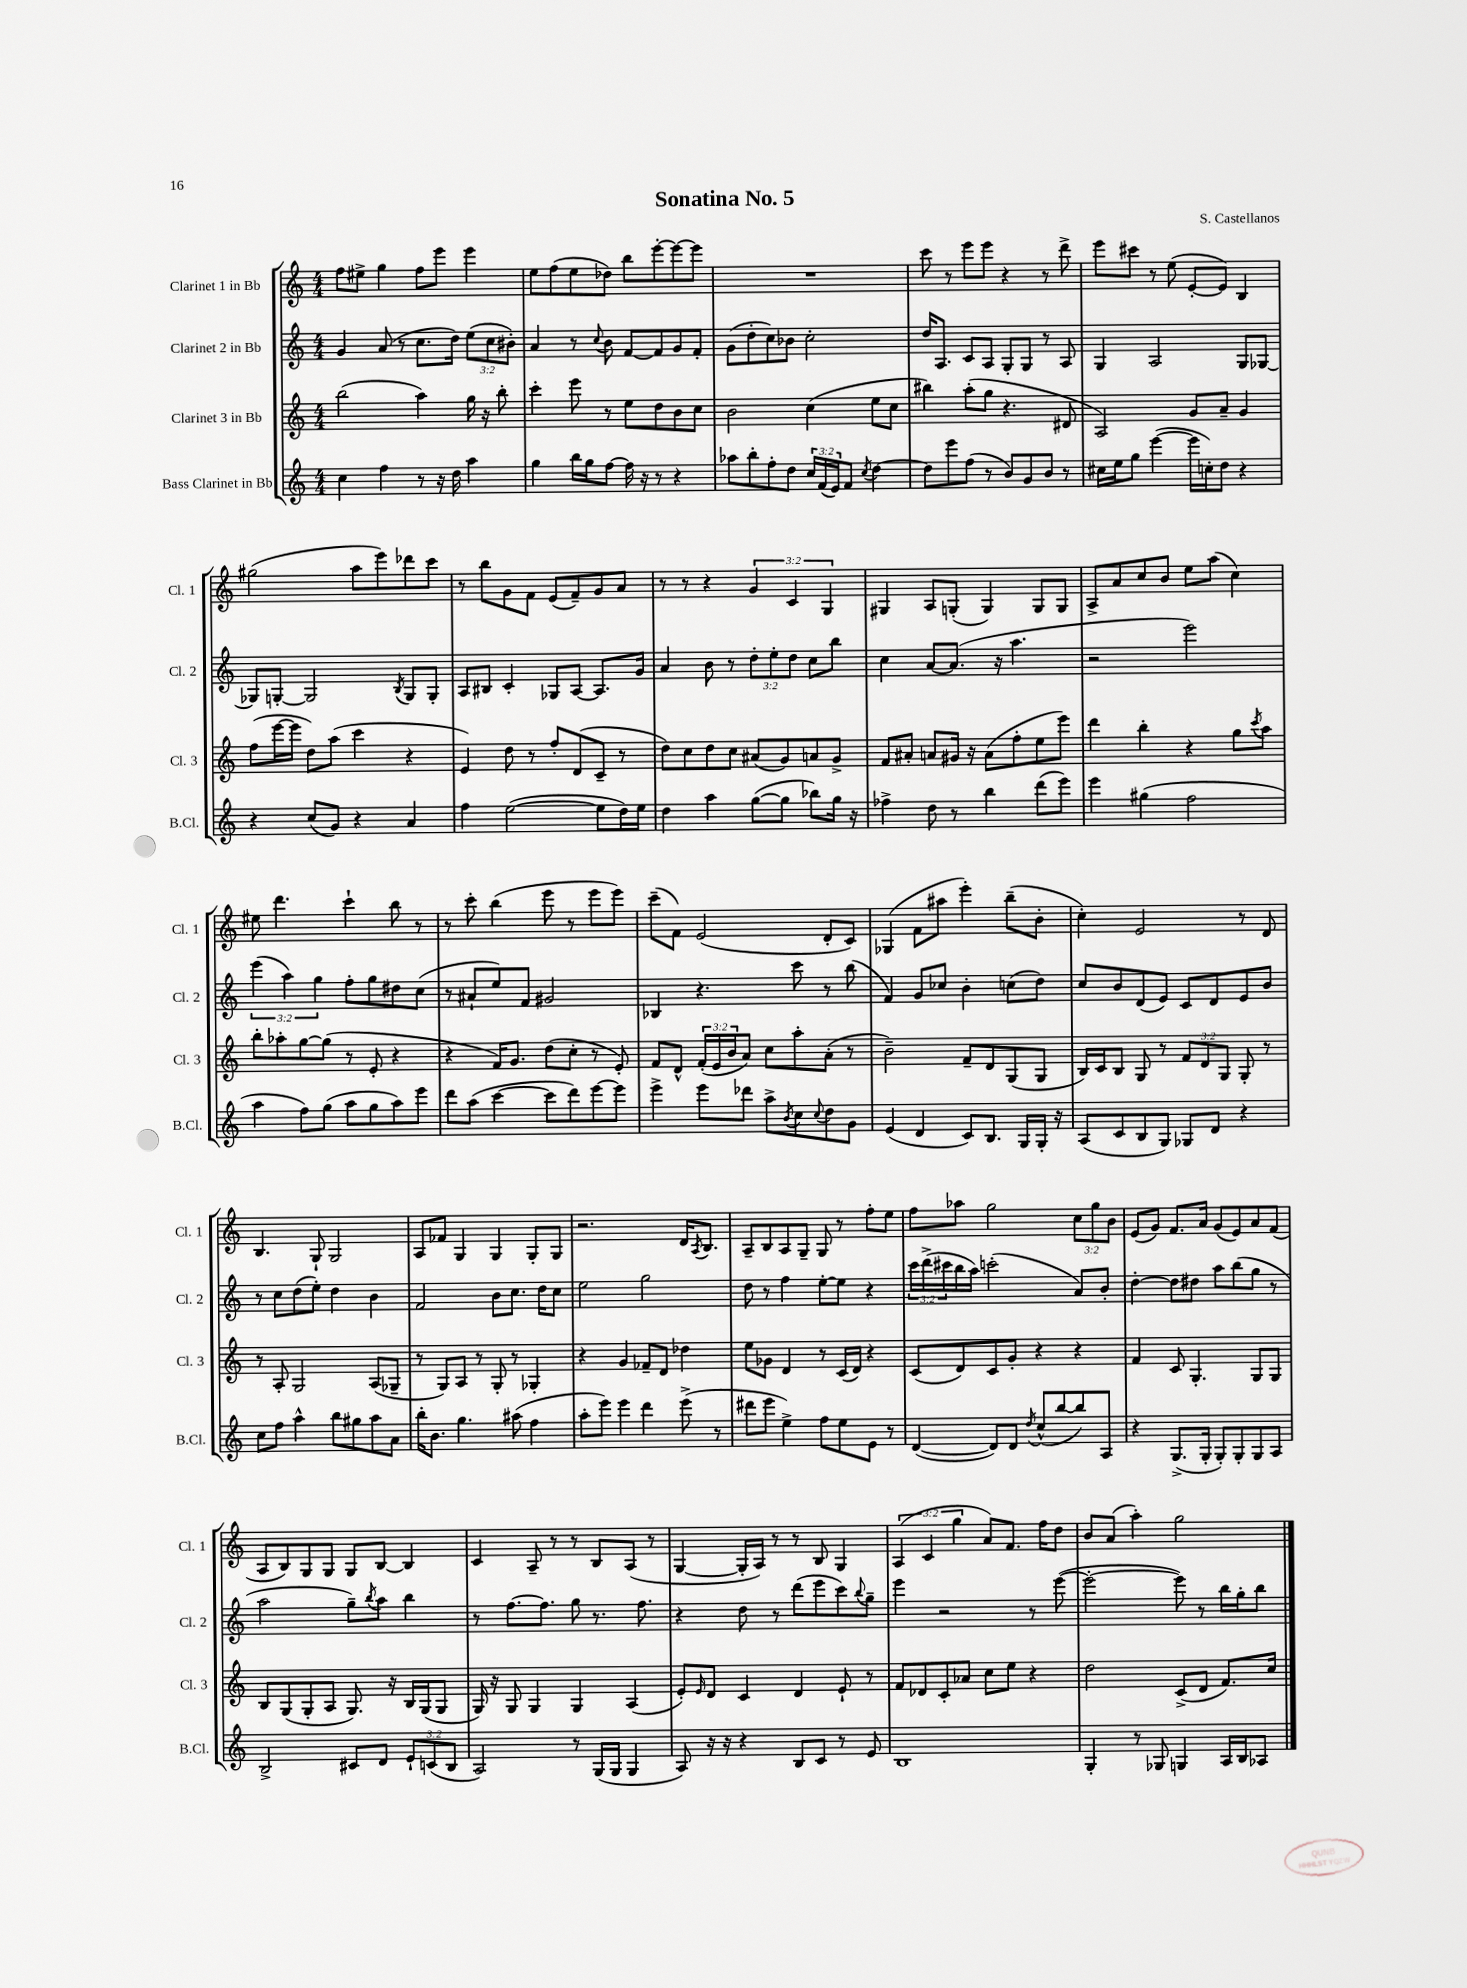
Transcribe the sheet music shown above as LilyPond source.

\header { title = "Sonatina No. 5" composer = "S. Castellanos" }
<<
\new StaffGroup <<
\new Staff = "s0" \with { instrumentName = "Clarinet 1 in Bb" shortInstrumentName = "Cl. 1" } {
    \clef treble \key c \major \numericTimeSignature \time 4/4 \override Staff.TupletNumber.text = #tuplet-number::calc-fraction-text
    f''8 eis''8-> g''4 f''8 e'''8 e'''4 |
    e''8 f''8( e''8 des''8) b''8 e'''8~-. e'''8~ e'''8 |
    R1 |
    c'''8 r8 e'''8 e'''8 r4 r8 d'''8-> |
    e'''8 cis'''8 r8 e''8( e'8~-. e'8) b4 |
    gis''2( a''8 e'''8) des'''8 c'''8 |
    r8 b''8 g'8 f'8 e'8( f'8--) g'8 a'8 |
    r8 r8 r4 \tuplet 3/2 { g'4 c'4 g4 } |
    gis4 a8 g8-.( g4) g8 g8 |
    a8-> a'8 c''8 b'8 e''8 a''8( c''4) |
    eis''8 d'''4. c'''4-! b''8 r8 |
    r8 c'''8-. b''4( e'''8 r8 e'''8 e'''8) |
    c'''8--( f'8) e'2( d'8-. c'8) |
    ges4( f'8 ais''8 e'''4-.) b''8--( b'8-. |
    c''4-.) e'2 r8 d'8 |
    b4. g8-! g2 |
    a8 fes'8 g4 g4 g8-. g8 |
    r2. d'16 \acciaccatura { a8 } b8. |
    a8-- b8 a8 g8-- g8 r8 f''8-. e''8 |
    f''8 aes''8 g''2 \tuplet 3/2 { c''8 g''8 b'8 } |
    e'8( g'8) f'8. a'16 g'8( e'8) a'8 f'8( |
    a8 b8) g8 g8 g8 b8~ b4 |
    c'4 a8-- r8 r8 b8 a8( r8 |
    g4~ g16-. a16) r8 r8 b8 g4 |
    \tuplet 3/2 { a4( c'4 g''4 } a'8) f'8. f''16 d''8 |
    b'8 a'8( a''4-.) g''2 \bar "|." |
}
\new Staff = "s1" \with { instrumentName = "Clarinet 2 in Bb" shortInstrumentName = "Cl. 2" } {
    \clef treble \key c \major \numericTimeSignature \time 4/4 \override Staff.TupletNumber.text = #tuplet-number::calc-fraction-text
    g'4 a'8( r8 c''8. d''16) \tuplet 3/2 { e''8( c''8 bis'8-.) } |
    a'4 r8 \appoggiatura { c''8 } b'8 f'8~ f'8 g'8 f'8-. |
    g'8( d''8-. c''8) bes'8 c''2-. |
    d''16 a8. c'8 a8 g8-. g8 r8 a8 |
    g4 a2 g8 ges8~ |
    ges8 g8~-. g2 \acciaccatura { b8 } g8 g8-. |
    a8 bis8 c'4-. ges8 a8~ a8. g'16 |
    a'4 b'8 r8 \tuplet 3/2 { d''8-. e''8-. d''8 } c''8 b''8 |
    c''4 a'8~ a'8.( r16 a''4. |
    r2 e'''2) |
    \tuplet 3/2 { e'''4( a''4) g''4 } f''8-. g''8 dis''8 c''8( |
    r8 ais'8-! e''8) f'8 gis'2 |
    bes4 r4. c'''8 r8 b''8( |
    f'4) g'8 ces''8 b'4-. c''8( d''8) |
    c''8 b'8 d'8( e'8) c'8 d'8 e'8 b'8 |
    r8 c''8 d''8( e''8-.) d''4 b'4 |
    f'2 b'8 c''8. d''16 c''8 |
    e''2 g''2 |
    d''8 r8 f''4 e''8~-. e''8 r4 |
    \tuplet 3/2 { c'''16 d'''16->( cis'''16 } b''16 a''16) c'''2-.( a'8) b'8-. |
    d''4~-. d''8 dis''8 a''8 b''8( g''8 r8 |
    a''2 g''8--) \acciaccatura { b''8 } a''8 b''4 |
    r8 f''8.~ f''8. g''8 r8. f''8. |
    r4 d''8 r8 d'''8( e'''8 c'''8) \appoggiatura { b''8 } g''8-- |
    e'''4 r2 r8 e'''8~( |
    e'''2~-. e'''8) r8 b''16 g''16-. b''8 \bar "|." |
}
\new Staff = "s2" \with { instrumentName = "Clarinet 3 in Bb" shortInstrumentName = "Cl. 3" } {
    \clef treble \key c \major \numericTimeSignature \time 4/4 \override Staff.TupletNumber.text = #tuplet-number::calc-fraction-text
    b''2( a''4) g''16 r16 b''8-. |
    c'''4-. e'''8 r8 e''8 d''8 b'8 c''8 |
    b'2 c''4( e''8 c''8 |
    bis''4) a''8-.( g''8 r4. dis'8 |
    a2) g'8 a'8-- g'4 |
    f''8( e'''16~ e'''16 d''8) a''8( c'''4 r4 |
    e'4) d''8 r8 f''8-. d'8( c'8-- r8 |
    d''8) c''8 d''8 c''8 ais'8( g'8) a'8 g'8-> |
    f'8 ais'8-. a'8 gis'16 r16 a'8( f''8-. e''8 e'''8) |
    d'''4 b''4-. r4 g''8 \acciaccatura { c'''8 } a''8 |
    b''8-. aes''8-. g''8~ g''8( r8 e'8-. r4 |
    r4 f'16) g'8. d''8( c''8-. r8 e'8-.) |
    f'8 d'8-^ \tuplet 3/2 { f'16-.( e'16 b'16 } a'8) c''8 a''8-. a'8-.( r8 |
    b'2--) f'8-- d'8 g8( g8 |
    b16) c'16 b8 g8 r8 \tuplet 3/2 { f'8 d'8 g8 } g8-. r8 |
    r8 a8-. g2 a8( ges8-- |
    r8 g8) a8 r8 g8-. r8 ges4-. |
    r4 g'4 fes'8-- d'8 des''4 |
    e''8 ges'8 d'4 r8 c'16( d'16) r4 |
    c'8( d'8) c'8 g'8-. r4 r4 |
    f'4 c'8 g4.-. g8 g8 |
    b8 g8( g8-. a8 g8.) r16 b16 g16( g8 |
    g16) r16 g8 g4 g4 a4( |
    e'8-.) \grace { e'16 } d'8 c'4 d'4 e'8-! r8 |
    f'8 des'8 c'8-. aes'8 c''8 e''8 r4 |
    d''2 c'8->( d'8 f'8.) c''16 \bar "|." |
}
\new Staff = "s3" \with { instrumentName = "Bass Clarinet in Bb" shortInstrumentName = "B.Cl." } {
    \clef treble \key c \major \numericTimeSignature \time 4/4 \override Staff.TupletNumber.text = #tuplet-number::calc-fraction-text
    c''4 f''4 r8 r16 d''16 a''4 |
    g''4 b''16 g''16 f''8~ f''16 r16 r8 r4 |
    aes''8 b''8-. f''8-. d''8 \tuplet 3/2 { c''16 f'16( e'16) } f'8 \acciaccatura { c''8 } d''4~ |
    d''8 e'''8 f''8( r8 b'8) g'8 b'8 r8 |
    cis''16 e''16 g''8 e'''4~( e'''16 c''16-.) d''8 r4 |
    r4 c''8( g'8) r4 a'4 |
    f''4 e''2~( e''8 d''16) e''16 |
    d''4 a''4 g''8~( g''8 bes''8) g''16 r16 |
    fes''4-> d''8 r8 b''4 d'''8( e'''8) |
    e'''4 gis''4( f''2 |
    a''4 f''8) g''8( a''8 g''8 a''8) e'''8 |
    d'''8 a''8( c'''4~ c'''8 d'''8) e'''8~ e'''8 |
    e'''4-> e'''8 des'''8 a''8-> \acciaccatura { b'8 } c''8 \appoggiatura { c''8 } d''8 g'8 |
    e'4( d'4 c'8) b8. g16 g16-. r16 |
    a8( c'8 b8 g8) ges8 d'8 r4 |
    c''8 f''8 a''4-^ b''8 gis''8 a''8 a'8 |
    b''16-. b'8. g''4. ais''8( f''4 |
    a''8-. e'''8) e'''4 d'''4 e'''8->( r8 |
    dis'''8 e'''8 e''4->) f''8 e''8 e'8 r8 |
    d'4~( d'8) d'8 \acciaccatura { d''8 } c''8-^( b''8~ b''8) a8 |
    r4 g8.->( g16-. g8-.) g8-. g8 a8 |
    b2-> cis'8 d'8 \tuplet 3/2 { e'8-! c'8( b8 } |
    a2) r8 g16( g16 g4 |
    a8) r16 r16 r4 b8 c'8 r8 e'8 |
    b1 |
    g4-. r8 ges8 g4 a16 b16 aes8 \bar "|." |
}
>>
>>
\layout { \context { \Score \remove "Bar_number_engraver" } }
